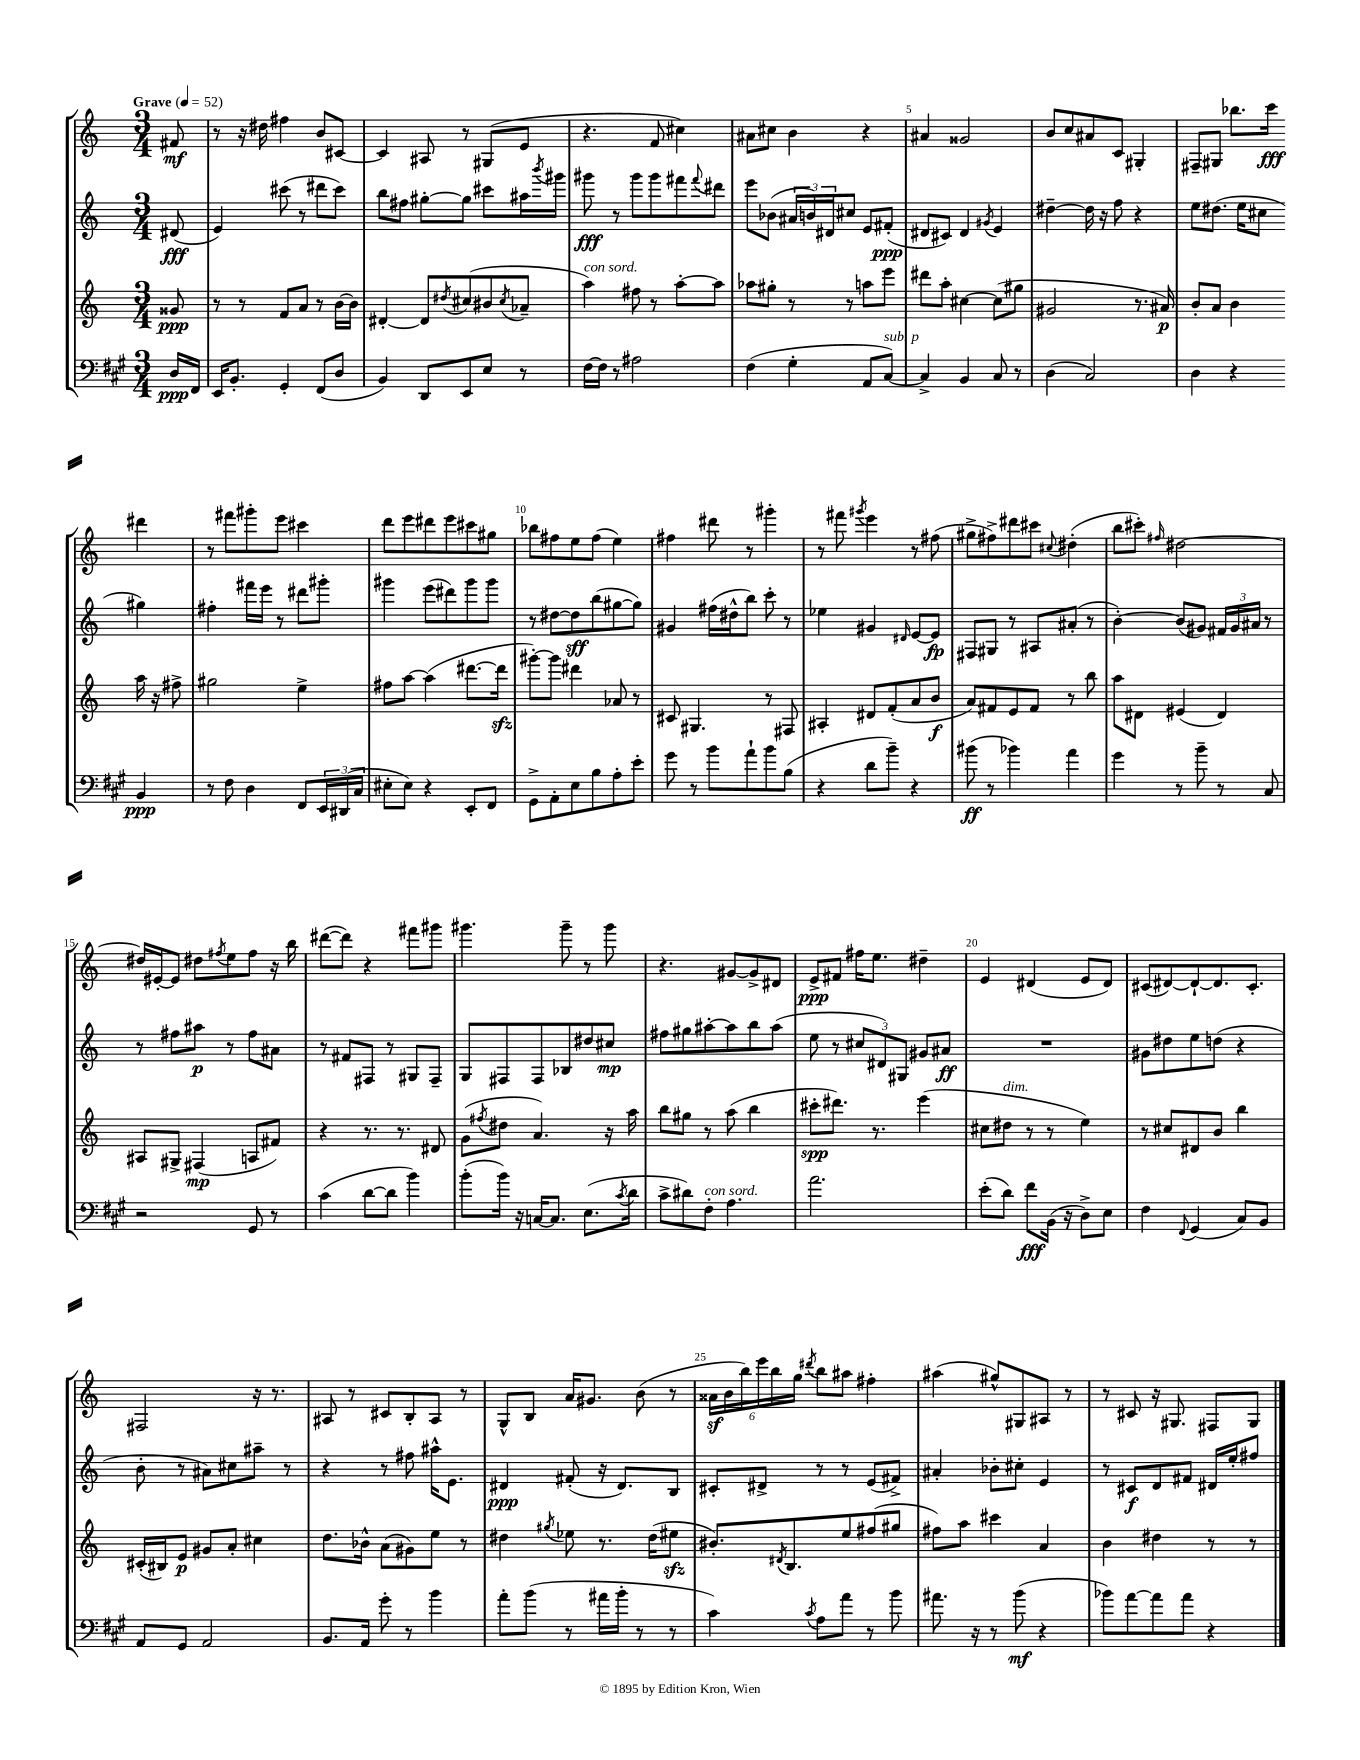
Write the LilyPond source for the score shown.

<<
\new StaffGroup <<
\new Staff = "s0" {
    \clef treble \key c \major \numericTimeSignature \time 3/4 \partial 8 \tempo "Grave" 4 = 52
    fis'8\mf |
    r8 r16 dis''16 fis''4 b'8 cis'8~ |
    cis'4 ais8 r8 gis8( e'8 |
    r4. f'8 cis''4) |
    ais'8 cis''8 b'4 r4 |
    ais'4 gisis'2 |
    b'8 c''8 ais'8 c'8 gis4-. |
    fis8-- gis8 bes''8. c'''16\fff dis'''4 |
    r8 fis'''8 gis'''8-. e'''8 cis'''4 |
    d'''8 e'''8 dis'''8 e'''8 cis'''8 gis''8 |
    bes''8 fis''8 e''8 fis''8( e''4) |
    fis''4 dis'''8 r8 gis'''4-. |
    r8 fis'''8 \acciaccatura { gis'''8 } e'''4 r8 fis''8( |
    gis''8-> fis''8->) dis'''8 cis'''8 \appoggiatura { cis''8 } dis''4-.( |
    b''8 cis'''8-.) \grace { fis''16 } dis''2~ |
    dis''16 eis'16~-. eis'8 dis''8 \acciaccatura { fis''8 } e''8 fis''8 r16 b''16 |
    dis'''8~( dis'''8) r4 fis'''8 gis'''8 |
    gis'''4. gis'''8-- r8 gis'''8 |
    r4. gis'8~ gis'8-> dis'8 |
    e'8->\ppp fis'8 fis''16 e''8. dis''4-- |
    e'4 dis'4( e'8 dis'8) |
    cis'8( dis'8~) dis'8~-! dis'8. cis'8.-. |
    fis2 r16 r8. |
    ais8 r8 cis'8 b8-. ais8 r8 |
    g8-^ b8 a'16 gis'8. b'8( r8 |
    \tuplet 6/4 { aisis'16\sf b'16 b''16) e'''16 b''16 g''16 } \acciaccatura { dis'''8 } b''8 ais''8 fis''4-. |
    ais''4( gis''8-^) gis8 ais8 r8 |
    r8 cis'8 r16 gis8. fis8 gis8 \bar "|." |
}
\new Staff = "s1" {
    \clef treble \key c \major \numericTimeSignature \time 3/4 \partial 8
    dis'8\fff( |
    e'4) cis'''8( r8 dis'''8 cis'''8) |
    b''8 fis''8 gis''8~-. gis''8 cis'''8 ais''16 \acciaccatura { b'''8 } gis'''16 |
    gis'''8\fff r8 gis'''8 gis'''8 fis'''8 \appoggiatura { fis'''8 } dis'''8 |
    e'''8 bes'8( \tuplet 3/2 { ais'16 b'16) dis'16 } cis''8 e'8 fis'8-.\ppp( |
    dis'8 cis'8) dis'4 \acciaccatura { gis'8 } e'4 |
    dis''4~-- dis''16 r16 f''8 r4 |
    e''8 dis''8.( e''16 cis''8 gis''4) |
    fis''4-. fis'''16 e'''16 r8 dis'''8 gis'''8-. |
    gis'''4 e'''8( dis'''8) gis'''8 gis'''8 |
    r8 dis''8~ dis''8\sff b''8( gis''8~ gis''8) |
    gis'4 fis''16( dis''16-^ b''8) c'''8-. r8 |
    ees''4 gis'4 \grace { dis'16 } e'8~ e'8\fp |
    fis8 gis8 r8 ais8 ais'8-.( r8 |
    b'4~-.) b'8( gis'8) \tuplet 3/2 { fis'16 gis'16 ais'16 } r8 |
    r8 fis''8 ais''8\p r8 fis''8 ais'8 |
    r8 fis'8 fis8 r8 gis8 fis8-- |
    g8 fis8 fis8 bes8 dis''8 cis''8\mp |
    fis''8 gis''8 ais''8~-. ais''8 b''8 ais''8( |
    e''8 r8 \tuplet 3/2 { cis''8 dis'8) gis8 } gis'8 ais'8\ff |
    R2. |
    gis'8 dis''8 e''8 d''8( r4 |
    b'8-. r8 ais'8) cis''8 ais''8-- r8 |
    r4 r8 fis''8 ais''16-^ e'8. |
    dis'4\ppp fis'8-.( r16 dis'8.) b8 |
    cis'8-. dis'8-> r8 r8 e'8( fis'8->) |
    ais'4-. bes'8-. cis''8-. e'4 |
    r8 cis'8\f d'8 fis'8 dis'16 e''16-. fis''8 \bar "|." |
}
\new Staff = "s2" {
    \clef treble \key c \major \numericTimeSignature \time 3/4 \partial 8
    gisis'8\ppp |
    r8 r8 f'8 a'8 r8 b'16~ b'16 |
    dis'4~-. dis'8 \acciaccatura { dis''8 } cis''8( bis'8 \acciaccatura { cis''8 } aes'8-- |
    a''4^\markup { \italic "con sord." }) fis''8 r8 a''8~-. a''8 |
    aes''8 gis''8-. r8 r8 a''8 e'''8 |
    dis'''8 a''8-. cis''4~ cis''8( gis''8 |
    gis'2 r8. ais'16\p) |
    b'8-. a'8 b'4 a''16 r16 fis''8-> |
    gis''2 e''4-> |
    fis''8 a''8~ a''4( dis'''8.~ dis'''16\sfz |
    gis'''8~-.) gis'''8 dis'''4 aes'8 r8 |
    cis'8 gis4. r8 fis8 |
    ais4-. dis'8 f'8-.( a'8 b'8\f |
    a'8) fis'8 e'8 fis'8 r8 b''8 |
    a''8 dis'8 eis'4( dis'4) |
    ais8 gis8-> fis4\mp( a8 fis'8) |
    r4 r8. r8. dis'8 |
    g'8( \acciaccatura { fis''8 } dis''8 a'4.) r16 a''16 |
    b''8 gis''8 r8 a''8( b''4 |
    cis'''8-.\spp dis'''8.) r8. e'''4( |
    cis''8 dis''8^\markup { \italic "dim." } r8 r8 e''4) |
    r8 cis''8 dis'8 b'8 b''4 |
    cis'16-.( bis16) e'8\p gis'8 a'8-. cis''4 |
    d''8. bes'16-^ a'8( gis'8) e''8 r8 |
    dis''4 \acciaccatura { gis''8 } ees''8 r8. dis''16( eis''8\sfz |
    bis'8.-.) \acciaccatura { dis'8 } b8. e''8 fis''8( gis''8 |
    fis''8) a''8 cis'''4 a'4 |
    b'4 dis''4 r8 r8 \bar "|." |
}
\new Staff = "s3" {
    \clef bass \key a \major \numericTimeSignature \time 3/4 \partial 8
    d16\ppp fis,16 |
    e,16 b,8.-. gis,4-. fis,8( d8 |
    b,4) d,8 e,8 e8 r8 |
    fis16~ fis16 r8 ais2 |
    fis4( gis4-. a,8 cis8~^\markup { \italic "sub. p" }) |
    cis4-> b,4 cis8 r8 |
    d4( cis2) |
    d4 r4 b,4\ppp |
    r8 fis8 d4 fis,8 \tuplet 3/2 { e,16 dis,16( cis16 } |
    eis8-. eis8) r4 e,8-. fis,8 |
    gis,8-> a,8-. e8 b8 a8-. e'8-. |
    gis'8 r8 b'8 a'8-! b'8 b8( |
    r4 d'8 b'8--) r4 |
    bis'8\ff( r8 bes'4) a'4 |
    gis'4 r8 b'8-- r8 cis8 |
    r2 gis,8 r8 |
    cis'4( d'8~ d'8 b'4) |
    b'8-.( b'16) r16 c16~ c8. e8.( \acciaccatura { cis'8 } d'16 |
    cis'8-> dis'8) fis8-.^\markup { \italic "con sord." } a4. |
    a'2. |
    e'8-.( d'8) fis'8\fff b,16( r16 d8->) e8 |
    fis4 \appoggiatura { fis,8 } gis,4( cis8) b,8 |
    a,8 gis,8 a,2 |
    b,8. a,16 gis'8-. r8 b'4 |
    a'8-. b'8( r8 ais'16 b'16-. r8 r8 |
    cis'4) \acciaccatura { cis'8 } a8 a'8 r8 b'8 |
    ais'8. r16 r8 b'8\mf( r4 |
    bes'8) a'8~ a'8 a'8 r4 \bar "|." |
}
>>
>>
\layout { \context { \Score \override BarNumber.break-visibility = ##(#f #t #t) barNumberVisibility = #(every-nth-bar-number-visible 5) } }
